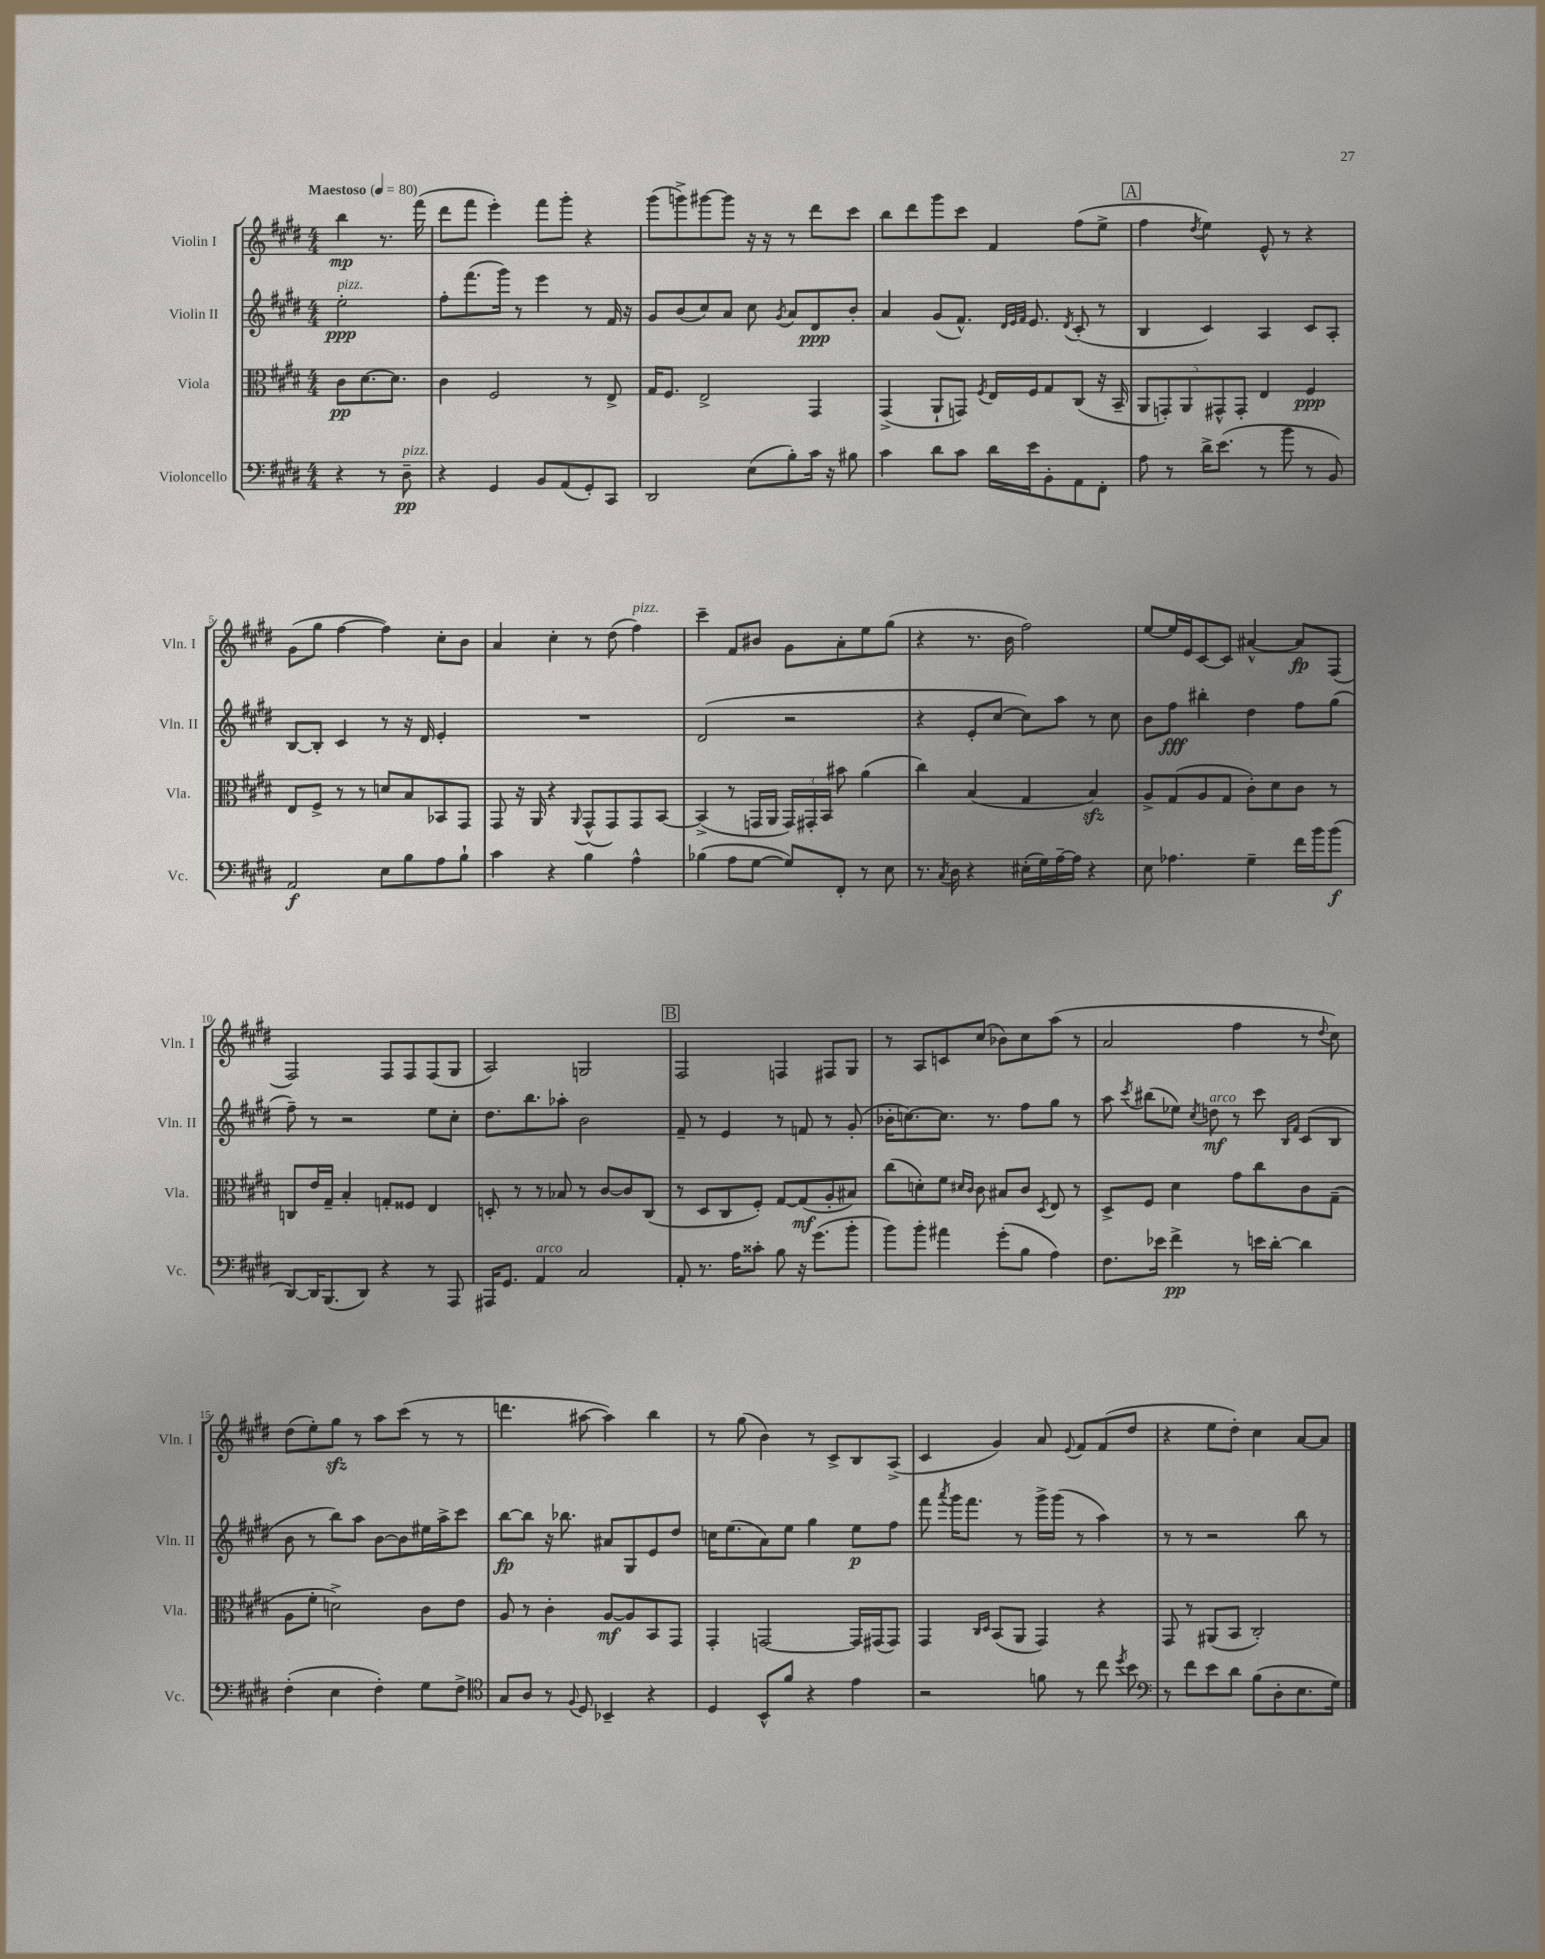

**kern	**kern	**kern	**kern
*staff4	*staff3	*staff2	*staff1
*clefF4	*clefC3	*clefG2	*clefG2
*k[f#c#g#d#]	*k[f#c#g#d#]	*k[f#c#g#d#]	*k[f#c#g#d#]
*M4/4	*M4/4	*M4/4	*M4/4
*MM80	*MM80	*MM80	*MM80
4r	8c#\L	2ee'\	4bb\
.	[8.d#\	.	.
8r	.	.	8.r
.	8.d#\]J	.	.
8D#~\	.	.	.
.	.	.	(16fff#\
=	=	=	=
4r	4c#\	8ff#'\L	8ddd#\L
.	.	(8.fff#\	8fff#\J
4GG#/	2F#/	.	4eee'\)
.	.	16ggg#\Jk)	.
.	.	8r	.
8BB/L	.	4eee\	8fff#\L
(8AA/	.	.	8ggg#'\J
8GG#'/)	8r	8r	4r
8CC#/J	8E^/	16f#/	.
.	.	16r	.
=	=	=	=
2DD#/	16G#/LK	8g#/L	(8ggg#\L
.	8.F#/J	.	.
.	.	(8b/	8ggg^\)
.	2E^/	8cc#/)	[8ggg#\
.	.	8a/J	8ggg#\]J
(8E\L	.	8cc#\	16r
.	.	.	16r
.	.	8qg#/	.
8B'\)	.	8a/L	8r
16c#\Jk	4GG#/	8d#/	8ddd#\L
16r	.	.	.
8B#\	.	8b'/J	8ccc#\J
=	=	=	=
4c#\	(4GG#^/	4a/	8bb\L
.	.	.	8ddd#\
8d#\L	8AA`/L	(8g#/L	8ggg#\
8c#\J	8GG/J)	8.f#^^/J)	8ccc#\J
.	8qF#/	.	.
16d#\LL	16E/LL	.	4f#/
.	.	32qqd#/LLL	.
.	.	32qqe/	.
.	.	32qqf#/JJJ	.
16e\J	16F#/J	8.e/	.
8BB'\	8G#/	.	.
.	.	8qd#/	.
8AA\	(8C#/J	(8c#'/	(8ff#\L
8FF#'\J	16r	8r	8ee^\J
.	16BB~/	.	.
=	=	=	=
8A\	10AA/L	4B/	4ff#\
.	10GG'/)	.	.
8r	.	.	.
.	10AA/	.	.
.	.	.	8qdd#/
16d#^\LK	.	4c#/)	4ee\)
.	10GG#^^/	.	.
(8.e\J	.	.	.
.	10GG#'/J	.	.
8r	4E/	4A/	8e^^/
8b\	.	.	8r
8r	4F#/	8c#/L	4r
8BB/)	.	8A'/J	.
=	=	=	=
2AA/	8E/L	[8B/L	(8g#\L
.	8F#^/J	8B'/]J	8gg#\J
.	8r	4c#/	[4ff#\
.	8r	.	.
8E\L	8d/L	8r	4ff#\])
8B\	8B/	16r	.
.	.	16d#/	.
8A\	8BB-/	4e'/	8cc#'\L
8B`\J	8GG#/J	.	8b\J
=	=	=	=
4c#\	8GG#/	1r	4a/
.	16r	.	.
.	16AA/	.	.
4r	4r	.	4cc#'\
.	8qqAA/	.	.
4B\	(8GG#^^/L	.	8r
.	8GG#/)	.	(8dd#\
4A^^\	8GG#/	.	4ff#\)
.	[8BB/J	.	.
=	=	=	=
(4B-\	(4BB^/]	(2d#/	4ccc#~\
8A\L	8r	.	8f#/L
[8G#\J	16GG/LL	.	8b#/J
.	16AA/JJ	.	.
8G#/]L)	24GG/LL)	2r	8g#\L
.	24GG#'/	.	.
.	24BB/JJ	.	.
8FF#'/J	8b#\	.	8a'\
8r	(4a\	.	8ee\
8E\	.	.	(8gg#\J
=	=	=	=
8.r	4cc#\)	4r	4r
8qC#/	.	.	.
16D#\	.	.	.
4r	(4B/	8e'/L	8.r
.	.	[8cc#/J	.
.	.	.	16b\
(16E#'\LL	4G#/	8cc#\]L)	2ff#\)
16G#\)	.	.	.
[16A~\	.	8aa\J	.
16A\]JJ	.	.	.
4r	4B/)	8r	.
.	.	8cc#\	.
=	=	=	=
8E\	8A^/L	8b\L	[8ee/L
4.A-\	(8G#/	8ff#\J	16ee/]L
.	.	.	16e/J
.	8A/	4bb#'\	[8c#/
.	8G#/J	.	8c#/]J
4G#~\	8c#'\L)	4dd#\	[4a#^^/
.	8d#\	.	.
16f#\LL	8c#\J	8ff#\L	8a#/]L
16b\J	.	.	.
(8b\J	8r	(8gg#\J	(8F#/J
=	=	=	=
[8DD#/L)	8C/L	8ff#~\)	2F#/)
16DD#/]K	16e/L	8r	.
(8.BBB/	16G#~/JJ	.	.
.	4B'/	2r	.
8DD#/J)	.	.	.
4r	8G'/L	.	8F#/L
.	8F##/J	.	8F#/
8r	4E/	8ee\L	(8F#/
8AAA/	.	8cc#'\J	8G#/J
=	=	=	=
16AAA#/LK	8D'/	8.dd#\L	2A/)
8.GG#/J	.	.	.
.	8r	.	.
.	.	8.bb\	.
4AA/	8r	.	.
.	8B-/	8aa-'\J	.
2C#/	8r	2b\	2G/
.	[8c#/L	.	.
.	8c#/]	.	.
.	(8C#/J	.	.
=	=	=	=
8AA'/	8r	8f#~/	2F#/
8.r	8D#/L	8r	.
.	8C#/	4e/	.
16A\LK	.	.	.
8c##'\J	8F#'/J)	.	.
8B\	[8G#/L	8r	4F/
16r	(8G#/]	8f/	.
(8.g#\L	.	.	.
.	8A'/	8r	8F#/L
8b'\J	8B#/J)	(8g#'/	8G#/J
=	=	=	=
8b\L)	(8cc#\L	16b-'\LK	8r
.	.	[8.cc\)	.
8b'\J	8d'\)	.	8A/L
4a#\	8f#\J	8.cc\]J	8c/
.	16qqd#/LL	.	.
.	16qqc#/JJ	.	.
.	8c#\	.	(8cc#/J
.	.	8.r	.
(8g#'\L	8B#/L	.	8b-\L)
8B\J	8c#/J	8ff#\L	8cc#\
.	8qD#/	.	.
4A\)	8E/	8gg#\J	(8aa\J
.	8r	8r	8r
=	=	=	=
8.F#\L	8D#^/L	8aa\	2a/
.	.	8qccc#/	.
.	8F#/J	(8bb#\L	.
16e-\Jk	.	.	.
4f#^\	4d#\	8ee-\J)	.
.	.	8qcc#/	.
.	.	8dd\	.
8r	8g#\L	8r	4ff#\
16e\LL	8cc#\	8ccc#\	.
[16d#'\JJ	.	.	.
.	.	16qqB/LL	.
.	.	16qqf#/JJ	.
4d#\]	8c#\	(8c#/L	8r
.	.	.	8qqdd#/
.	(8G#~\J	8B/J	8cc#\)
=	=	=	=
(4F#'\	8A\L	8b\	(8dd#\L
.	8f#'\J	8r	8ee'\)
4E\	2d^\)	8bb\L)	8gg#\J
.	.	8aa\J	8r
4F#'\)	.	[8b\L	8aa\L
.	.	8b\]	(8ccc#\J
8G#\L	8c#\L	16ee#\L	8r
.	.	16aa^\J	.
8F#^\J	8e\J	8ccc#\J	8r
=	=	=	=
*clefC4	*	*	*
8G#/L	8A/	[8bb\L	4.ddd\
8A/J	8r	8bb\]J	.
8r	4c#'\	16r	.
.	.	8.bb-\	.
8qqF#/	.	.	.
8D#/	.	.	[8aa#\
4BB-~/	[8A/L	8a#/L	4aa#\])
.	8A/]	8G#/	.
4r	8BB/	8e/	4bb\
.	8GG#/J	8dd#/J	.
=	=	=	=
4D#/	4GG#'/	16cc\LK	8r
.	.	(8.ee\	.
.	.	.	(8gg#\
8BB^^/L	[2GG/	8a\)	4b\)
8f#/J	.	8ee\J	.
4r	.	4gg#\	8r
.	.	.	8c#^/L
4e\	16GG/]LL	8ee\L	8B/
.	(16GG#/J	.	.
.	8GG#/J)	8ff#\J	(8A^/J
=	=	=	=
2r	4GG#/	8fff#\	4c#/
.	.	8qaaa/	.
.	.	16ggg#\LK	.
.	.	8.fff#\J	.
.	16qqC#/LL	.	.
.	16qqD#/JJ	.	.
.	(8BB/L	.	4g#/)
.	8AA/J	8r	.
8f\	4GG#/)	16ggg#^\LL	8a/
.	.	(16ggg#\JJ	.
.	.	.	8qqe/
8r	.	8r	8f#/L
8cc#\	4r	4aa\)	(8f#/
8qdd#/	.	.	.
8b\	.	.	8dd#/J
=	=	=	=
*clefF4	*	*	*
8r	8GG#/	8r	4r
8f#\L	8r	8r	.
8e\	(8AA#/L	2r	8ee\L
8d#\J	8BB/J	.	8dd#'\J)
(8B\L	2C#'/)	.	4cc#\
8D#'\	.	.	.
8.E\	.	8bb\	[8a/L
.	.	8r	8a/]J
16G#\Jk)	.	.	.
==	==	==	==
*-	*-	*-	*-
